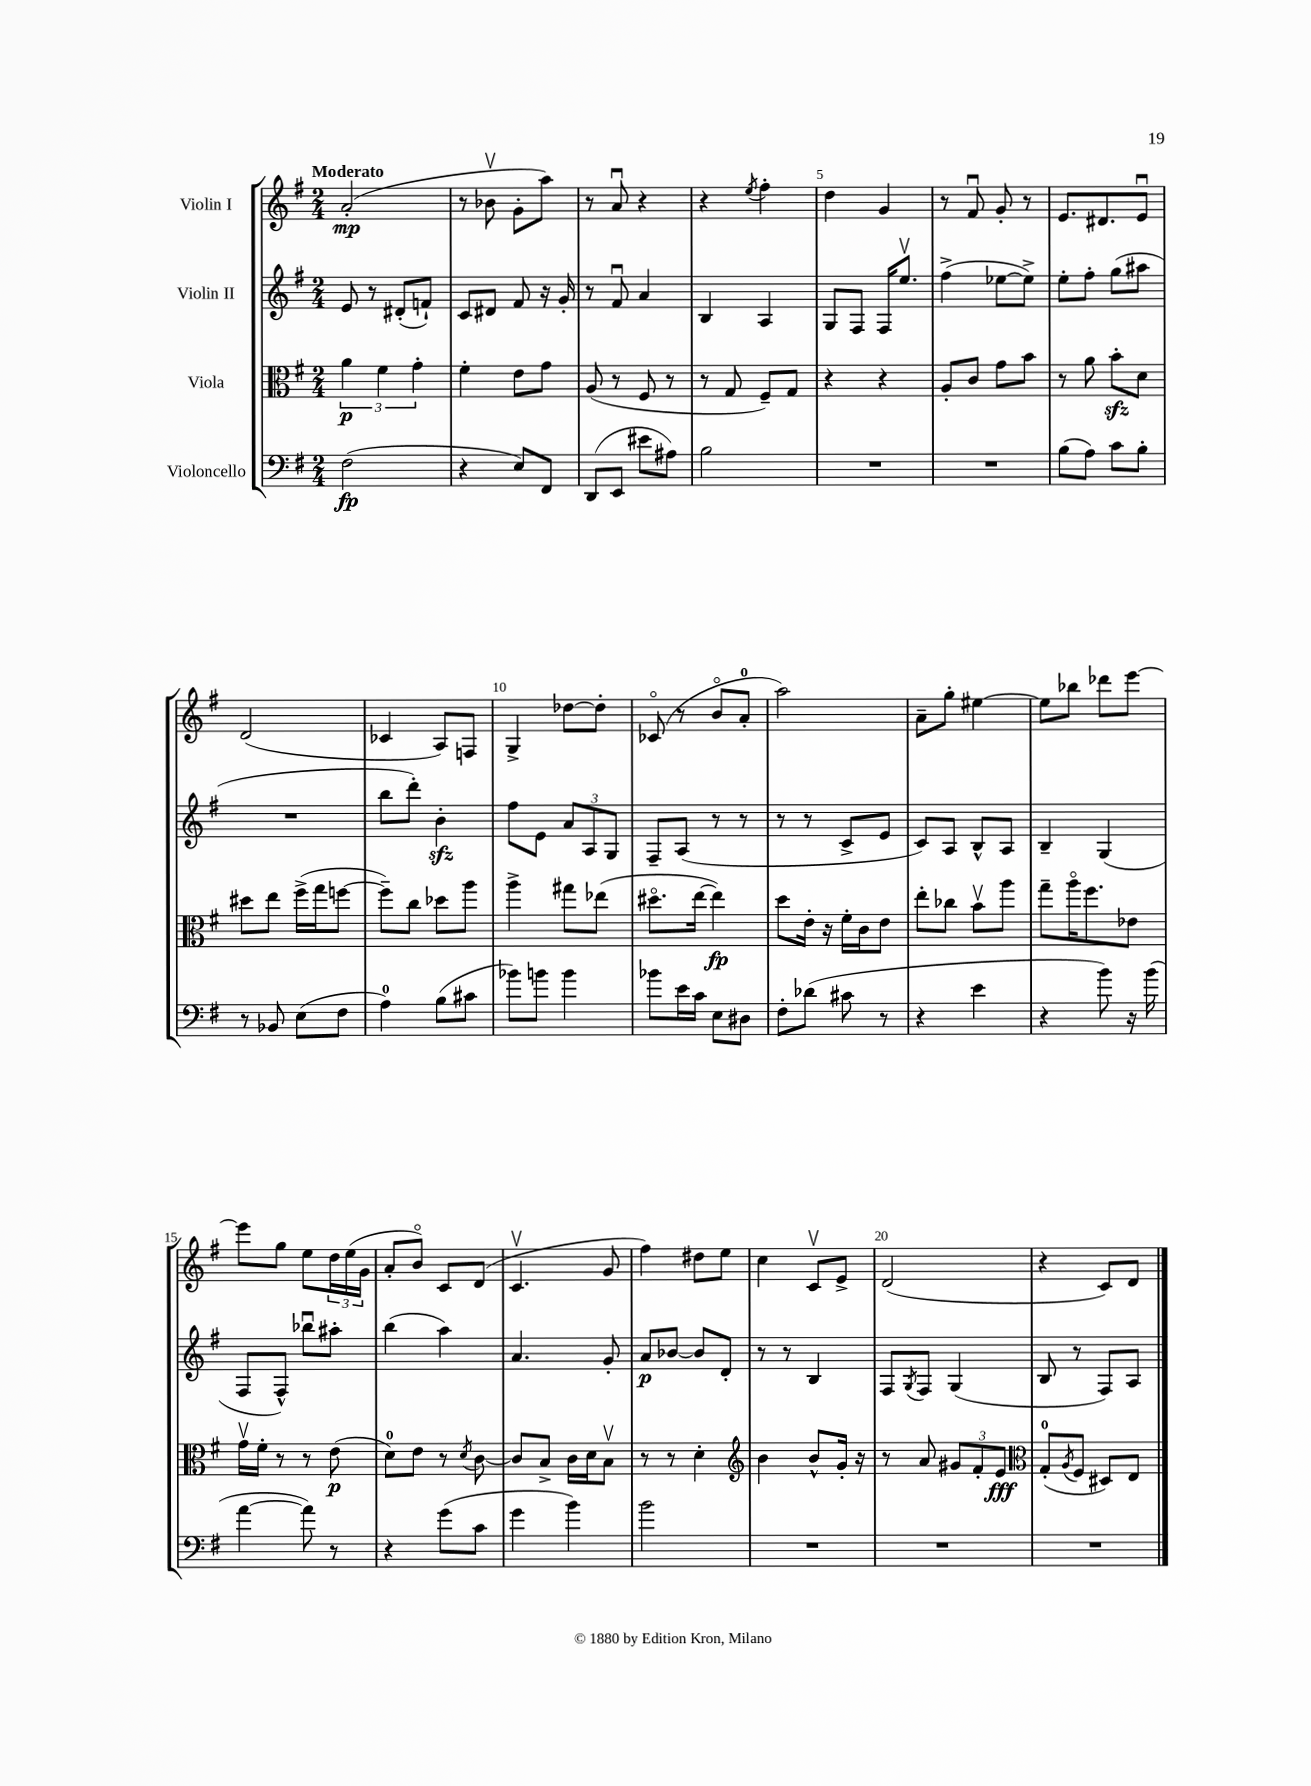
<<
\new StaffGroup <<
\new Staff = "s0" \with { instrumentName = "Violin I" } {
    \clef treble \key g \major \numericTimeSignature \time 2/4 \tempo "Moderato"
    a'2-.\mp( |
    r8 bes'8\upbow g'8-. a''8) |
    r8 a'8\downbow r4 |
    r4 \acciaccatura { e''8 } fis''4-. |
    d''4 g'4 |
    r8 fis'8\downbow g'8-. r8 |
    e'8. dis'8. e'8\downbow |
    d'2( |
    ces'4 a8) f8 |
    g4-> des''8~ des''8-. |
    ces'8\flageolet( r8 b'8\flageolet a'8-0-. |
    a''2) |
    a'8-- g''8-. eis''4~ |
    eis''8 bes''8 des'''8 e'''8~ |
    e'''8 g''8 e''8 \tuplet 3/2 { d''16 e''16( g'16 } |
    a'8-. b'8\flageolet) c'8 d'8( |
    c'4.\upbow g'8 |
    fis''4) dis''8 e''8 |
    c''4 c'8\upbow e'8-> |
    d'2( |
    r4 c'8) d'8 \bar "|." |
}
\new Staff = "s1" \with { instrumentName = "Violin II" } {
    \clef treble \key g \major \numericTimeSignature \time 2/4
    e'8 r8 dis'8-.( f'8-!) |
    c'8 dis'8 fis'8 r16 g'16-. |
    r8 fis'8\downbow a'4 |
    b4 a4 |
    g8 fis8 fis16 e''8.\upbow |
    fis''4->( ees''8~ ees''8->) |
    e''8-. fis''8-. g''8( ais''8 |
    R2 |
    b''8 d'''8-.) b'4-.\sfz |
    fis''8 e'8 \tuplet 3/2 { a'8 a8 g8 } |
    fis8-- a8( r8 r8 |
    r8 r8 c'8-> e'8 |
    c'8) a8 b8-^ a8 |
    b4-- g4( |
    fis8 fis8-^) bes''8\downbow ais''8-. |
    b''4( a''4) |
    a'4. g'8-. |
    a'8\p bes'8~ bes'8 d'8-. |
    r8 r8 b4 |
    fis8 \acciaccatura { g8 } fis8 g4( |
    b8 r8 fis8) a8 \bar "|." |
}
\new Staff = "s2" \with { instrumentName = "Viola" } {
    \clef alto \key g \major \numericTimeSignature \time 2/4
    \tuplet 3/2 { a'4\p fis'4 g'4-. } |
    fis'4-. e'8 g'8 |
    a8( r8 fis8 r8 |
    r8 g8 fis8--) g8 |
    r4 r4 |
    a8-. c'8 g'8 b'8 |
    r8 a'8 b'8-.\sfz d'8 |
    dis''8 e''8 fis''16->( g''16 f''8~ |
    f''8--) c''8 des''8 a''8 |
    a''4-> gis''8 ees''8( |
    dis''8.\flageolet e''16~ e''4\fp) |
    d''8 e'16-. r16 fis'16-. c'16 e'8 |
    e''8-. ces''8 b'8\upbow a''8 |
    g''8-- a''16\flageolet fis''8. ees'8 |
    g'16\upbow fis'16-. r8 r8 e'8\p( |
    d'8-0) e'8 r8 \acciaccatura { d'8 } c'8~ |
    c'8 b8-> c'16 d'16 b8\upbow |
    r8 r8 d'4-. |
    \clef treble b'4 b'8-^ g'16-. r16 |
    r8 a'8 \tuplet 3/2 { gis'8 fis'8-. e'8\fff } |
    \clef alto g8-0-.( \acciaccatura { a8 } fis8 dis8) e8 \bar "|." |
}
\new Staff = "s3" \with { instrumentName = "Violoncello" } {
    \clef bass \key g \major \numericTimeSignature \time 2/4
    fis2\fp( |
    r4 e8) fis,8 |
    d,8( e,8 eis'8 ais8) |
    b2 |
    R2 |
    R2 |
    b8( a8) c'8 b8-. |
    r8 bes,8 e8( fis8 |
    a4-0) b8( cis'8 |
    bes'8) b'8 b'4 |
    bes'8 e'16 c'16 e8 dis8 |
    fis8-. des'8( cis'8 r8 |
    r4 e'4 |
    r4 b'8) r16 b'16( |
    a'4~ a'8) r8 |
    r4 g'8( c'8 |
    g'4 b'4) |
    b'2 |
    R2 |
    R2 |
    R2 \bar "|." |
}
>>
>>
\layout { \context { \Score \override BarNumber.break-visibility = ##(#f #t #t) barNumberVisibility = #(every-nth-bar-number-visible 5) } }
